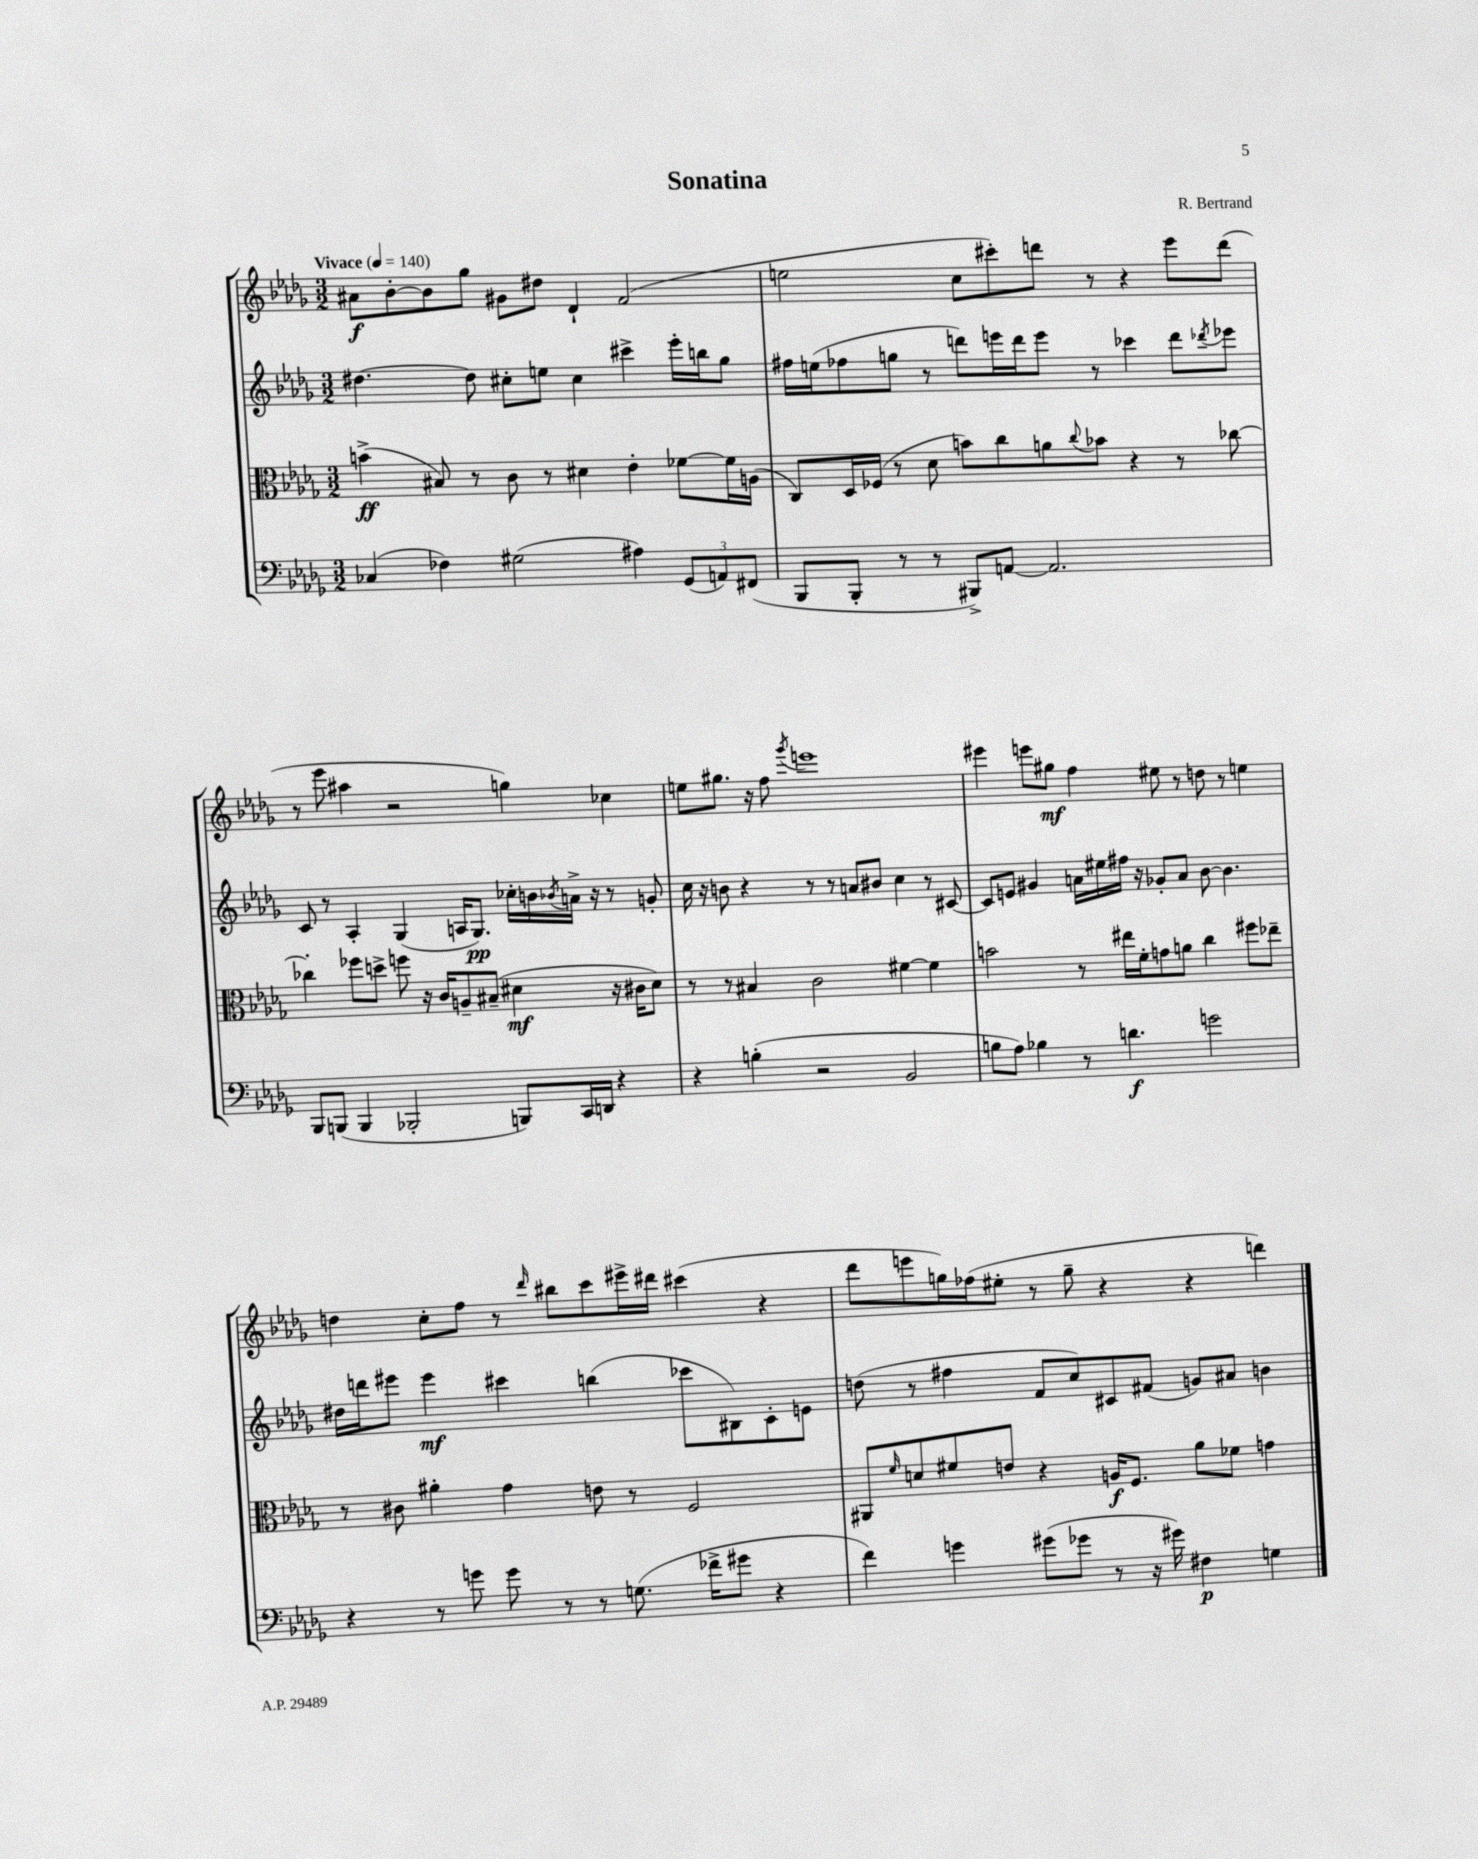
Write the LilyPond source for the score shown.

\header { title = "Sonatina" composer = "R. Bertrand" }
<<
\new StaffGroup <<
\new Staff = "s0" {
    \clef treble \key des \major \numericTimeSignature \time 3/2 \tempo "Vivace" 4 = 140
    ais'8\f bes'8~-. bes'8 ges''8 gis'8 dis''8 des'4-! f'2( |
    e''2 c''8 cis'''8-.) d'''8 r8 r4 ees'''8 d'''8( |
    r8 ees'''8 ais''4 r2 g''4) ces''4 |
    e''8 gis''8. r16 f''8 \acciaccatura { ges'''8 } e'''1 |
    eis'''4 e'''8 gis''8\mf f''4 eis''8 r8 d''8 r8 e''4 |
    d''4 c''8-. f''8 r8 \grace { des'''16 } bis''8 c'''8 eis'''16-> dis'''16 cis'''4( r4 |
    des'''8 e'''8 g''16) fes''16( eis''8-. r8 g''8-- r4 r4 d'''4) \bar "|." |
}
\new Staff = "s1" {
    \clef treble \key des \major \numericTimeSignature \time 3/2
    dis''4.~ dis''8 cis''8-. e''8 cis''4 cis'''4-> ees'''16-. b''16 ges''8 |
    fis''16 e''16( fes''8 g''8 r8 d'''8) e'''16 d'''16 e'''8 r8 ces'''4 d'''8 \acciaccatura { des'''8 } ees'''8 |
    c'8 r8 aes4-. ges4( a16 ges8.\pp) ces''16-. b'16 \acciaccatura { bes'8 } a'16-> r16 r8 g'8-. |
    c''16 r16 b'8 r4 r8 r8 a'8 bis'8 c''4 r8 cis'8~ |
    cis'8 e'8 gis'4 a'16 eis''16 fis''16 r16 ges'8-. a'8 bes'8~ bes'4. |
    dis''16 d'''16 eis'''8 eis'''4\mf cis'''4 b''4( ces'''8 bis8) c'8-. e'8 |
    d''8( r8 fis''4 f'8 c''8) cis'8 fis'8( g'8) ais'8 b'4 \bar "|." |
}
\new Staff = "s2" {
    \clef alto \key des \major \numericTimeSignature \time 3/2
    b'4->\ff( bis8) r8 c'8 r8 dis'4 ees'4-. fes'8~ fes'16 a16( |
    c8) des16 fes16( r8 des'8 b'8) c''8 a'8 \appoggiatura { c''8 } bes'8 r4 r8 ces''8~ |
    ces''4-. fes''8 d''8-> f''8 r16 c'16 a8-- bis8--( dis'4\mf r16 cis'16 dis'8) |
    r8 r8 bis4 c'2 fis'4~ fis'4 |
    b'2 r8 eis''16 f'16-. g'8 a'8 c''4 fis''8 ees''8-- |
    r8 cis'8 ais'4-. ges'4 e'8 r8 f2 |
    ais,8 \grace { f'16 } d'8 fis'8 e'8 r4 a16\f f8. aes'8 fes'8 g'4 \bar "|." |
}
\new Staff = "s3" {
    \clef bass \key des \major \numericTimeSignature \time 3/2
    ces4( fes4) gis2( ais4) \tuplet 3/2 { ges,8( a,8) fis,8( } |
    bes,,8 bes,,8-. r8 r8 bis,,8->) a,8~ a,2. |
    bes,,8 b,,8( b,,4 bes,,2-. b,,8) c,16 d,16 r4 |
    r4 b4-.( r2 bes,2 |
    b8 aes8) bes4 r8 d'4.\f g'2 |
    r4 r8 g'8 g'8 r8 r8 g8.( fes'16-> gis'8 r4 |
    f'4) g'4 gis'8( ges'8 r8 r16 gis'16) fis4\p g4 \bar "|." |
}
>>
>>
\layout { \context { \Score \remove "Bar_number_engraver" } }
